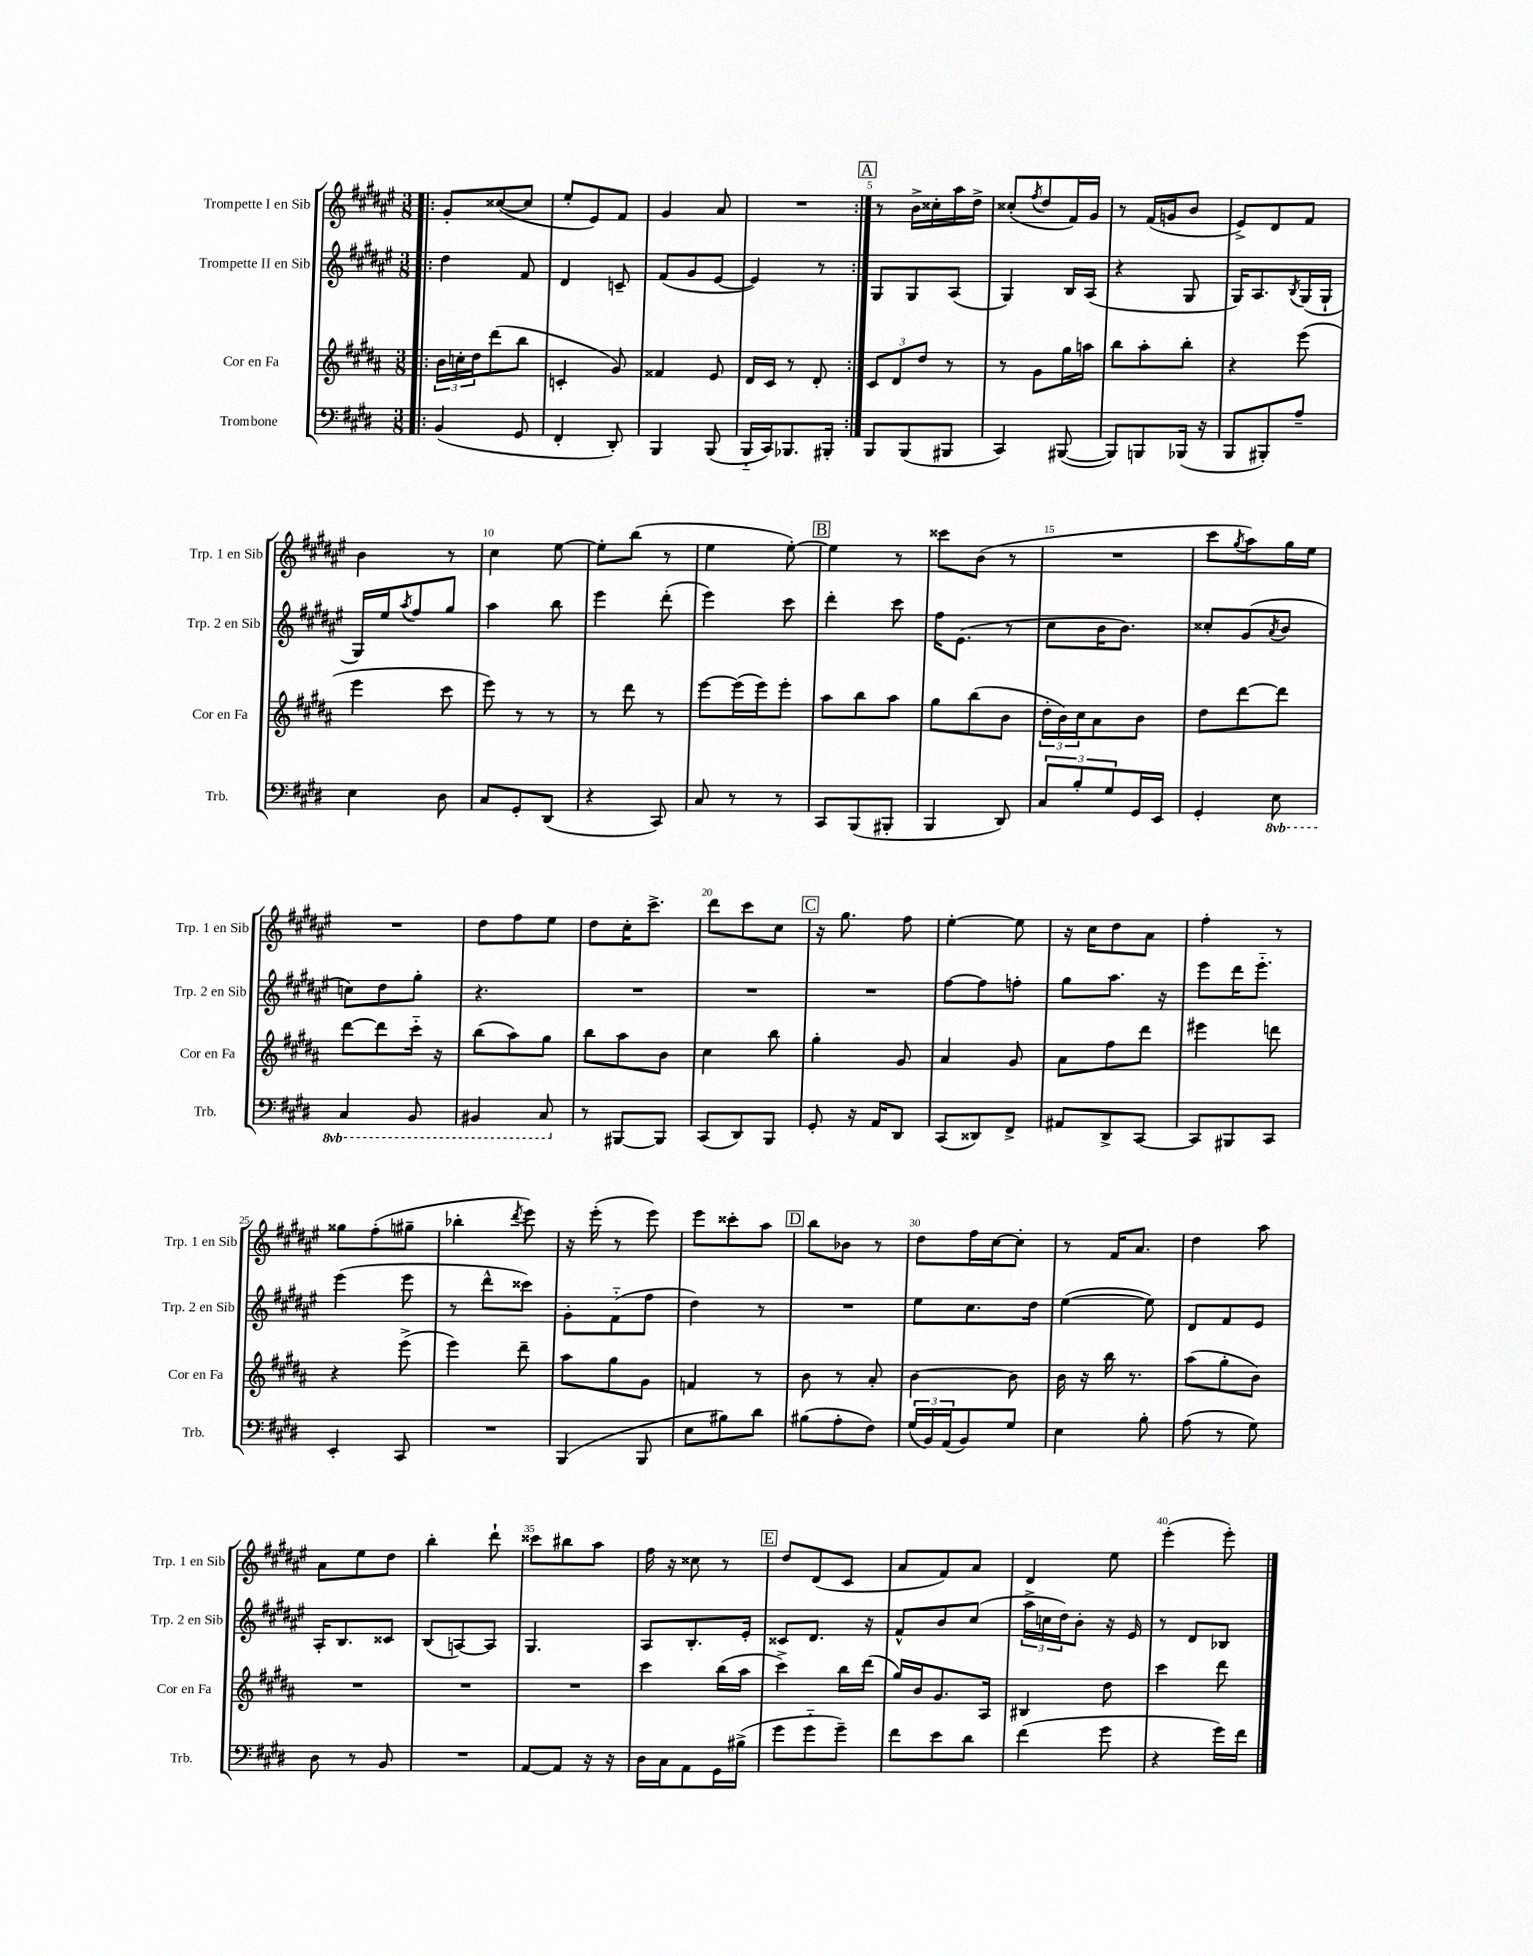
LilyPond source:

<<
\new StaffGroup <<
\new Staff = "s0" \with { instrumentName = "Trompette I en Sib" shortInstrumentName = "Trp. 1 en Sib" } {
    \clef treble \key fis \major \numericTimeSignature \time 3/8
    \repeat volta 2 { \bar ".|:" gis'8-. cisis''8~( cisis''8 |
    eis''8-. eis'8) fis'8 |
    gis'4 ais'8 |
    R4. | }
    \mark \markup { \box "A" } r8 b'16-> cisis''16-. ais''16 dis''16-> |
    cisis''8-.( \acciaccatura { fis''8 } dis''8 fis'16) gis'16 |
    r8 fis'16( g'16 b'8 |
    eis'8->) dis'8 fis'8 |
    b'4 r8 |
    cis''4 eis''8~ |
    eis''8-. b''8( r8 |
    eis''4 eis''8~-.) |
    \mark \markup { \box "B" } eis''4 r8 |
    cisis'''8 b'8( r8 |
    R4. |
    cis'''8 \acciaccatura { gis''8 } ais''8) gis''16 eis''16 |
    R4. |
    dis''8 fis''8 eis''8 |
    dis''8 cis''16-. cis'''8.-> |
    dis'''8 cis'''8 cis''8 |
    \mark \markup { \box "C" } r16 gis''8. fis''8 |
    eis''4~-. eis''8 |
    r16 cis''16 dis''8 ais'8 |
    fis''4-. r8 |
    gisis''8 fis''8-.( gis''8-- |
    bes''4-. \acciaccatura { dis'''8 } eis'''8) |
    r16 eis'''16-.( r8 eis'''8) |
    eis'''8 cisis'''8-. ais''8 |
    \mark \markup { \box "D" } b''8 bes'8 r8 |
    dis''8 fis''16 cis''16~ cis''8-. |
    r8 fis'16 ais'8. |
    dis''4 ais''8 |
    ais'8 eis''8 dis''8 |
    b''4-. dis'''8-! |
    cisis'''8 bis''8 ais''8 |
    fis''16 r16 cisis''8 r8 |
    \mark \markup { \box "E" } dis''8 dis'8( cis'8 |
    ais'8 fis'8) ais'8 |
    dis'4 eis''8 |
    eis'''4-.( eis'''8-.) \bar "|." |
}
\new Staff = "s1" \with { instrumentName = "Trompette II en Sib" shortInstrumentName = "Trp. 2 en Sib" } {
    \clef treble \key fis \major \numericTimeSignature \time 3/8
    \repeat volta 2 { \bar ".|:" dis''4 fis'8 |
    dis'4 c'8-- |
    fis'8( gis'8 eis'8~ |
    eis'4) r8 | }
    \mark \markup { \box "A" } gis8 gis8 ais8( |
    gis4) b16 ais16( |
    r4 gis8 |
    gis16) ais8. \acciaccatura { b8 } gis16( gis16-! |
    gis16) eis''16 \acciaccatura { ais''8 } fis''8 gis''8 |
    ais''4 b''8 |
    eis'''4 dis'''8-.( |
    eis'''4) cis'''8 |
    \mark \markup { \box "B" } dis'''4-. cis'''8 |
    fis''16 eis'8.( r8 |
    cis''8 b'16 b'8.) |
    cisis''8-. gis'8( \acciaccatura { ais'8 } b'8 |
    c''8) dis''8 gis''8-. |
    r4. |
    R4. |
    R4. |
    \mark \markup { \box "C" } R4. |
    fis''8~ fis''8 f''8-. |
    gis''8 ais''8. r16 |
    eis'''8 dis'''16 eis'''8.-_ |
    eis'''4( eis'''8 |
    r8 dis'''8-^ cisis'''8) |
    gis'8-. fis'8-_( fis''8 |
    dis''4) r8 |
    \mark \markup { \box "D" } R4. |
    eis''8 cis''8. dis''16 |
    eis''4~( eis''8) |
    dis'8 fis'8 eis'8 |
    ais16-. b8. cisis'8 |
    b8( a8~) a8 |
    gis4. |
    ais8 b8.-. eis'16-. |
    \mark \markup { \box "E" } cisis'8 dis'8. r16 |
    fis'8-^ b'8 cis''8( |
    \tuplet 3/2 { ais''16-> c''16 dis''16) } b'8-. r16 eis'16 |
    r8 dis'8 bes8 \bar "|." |
}
\new Staff = "s2" \with { instrumentName = "Cor en Fa" shortInstrumentName = "Cor en Fa" } {
    \clef treble \key b \major \numericTimeSignature \time 3/8
    \repeat volta 2 { \bar ".|:" \tuplet 3/2 { b'16 c''16-. dis''16 } dis'''8( b''8 |
    c'4-. gis'8) |
    fisis'4 e'8 |
    dis'16 cis'16 r8 dis'8-. | }
    \mark \markup { \box "A" } \tuplet 3/2 { cis'8 dis'8 dis''8 } r8 |
    r8 gis'8 gis''16 a''16 |
    b''8 ais''8-. b''8-. |
    r4 e'''8( |
    e'''4 cis'''8 |
    e'''8) r8 r8 |
    r8 dis'''8 r8 |
    e'''8~ e'''16( e'''16) e'''8-. |
    \mark \markup { \box "B" } ais''8 b''8 ais''8 |
    gis''8 b''8( b'8 |
    \tuplet 3/2 { dis''16-. b'16) cis''16 } ais'8 b'8 |
    dis''8 dis'''8~ dis'''8 |
    dis'''8~ dis'''8 cis'''16-_ r16 |
    b''8( ais''8) gis''8 |
    b''8 ais''8 b'8 |
    cis''4 b''8 |
    \mark \markup { \box "C" } gis''4-. gis'8 |
    ais'4 gis'8 |
    ais'8 fis''8 dis'''8 |
    eis'''4 d'''8 |
    r4 e'''8->( |
    e'''4) dis'''8-- |
    ais''8 gis''8 gis'8 |
    f'4 r8 |
    \mark \markup { \box "D" } b'8 r8 ais'8-. |
    b'4~ b'8 |
    b'16 r16 b''16 r8. |
    ais''8( gis''8-. b'8) |
    R4. |
    R4. |
    R4. |
    cis'''4 b''16( ais''16 |
    \mark \markup { \box "E" } cis'''4->) b''16 dis'''16( |
    gis''16) b'16 gis'8. ais16 |
    bis4 dis''8 |
    cis'''4 dis'''8 \bar "|." |
}
\new Staff = "s3" \with { instrumentName = "Trombone" shortInstrumentName = "Trb." } {
    \clef bass \key e \major \numericTimeSignature \time 3/8 \set Staff.ottavationMarkups = #ottavation-simple-ordinals
    \repeat volta 2 { \bar ".|:" b,4( gis,8 |
    fis,4-. dis,8-.) |
    b,,4 b,,8( |
    b,,16-_ cis,16) bes,,8. bis,,16-. | }
    \mark \markup { \box "A" } b,,8 b,,8( bis,,8 |
    cis,4) bis,,8~( |
    bis,,8) b,,8 bes,,16( r16 |
    b,,8 bis,,8-.) a8-- |
    e4 dis8 |
    cis8 gis,8-. dis,8( |
    r4 cis,8) |
    cis8 r8 r8 |
    \mark \markup { \box "B" } cis,8 b,,8( bis,,8-. |
    b,,4 dis,8) |
    \tuplet 3/2 { cis8 b8-. gis8 } gis,16 e,16 |
    gis,4-. \ottava #-1 e,8 |
    cis,4 b,,8 |
    bis,,4 cis,8 \ottava #0 |
    r8 bis,,8~ bis,,8 |
    cis,8( dis,8) b,,8 |
    \mark \markup { \box "C" } gis,8-. r16 a,16 dis,8 |
    cis,8( disis,8) fis,8-> |
    ais,8 dis,8-> cis,8~ |
    cis,8 bis,,8 cis,8 |
    e,4-. cis,8 |
    R4. |
    b,,4( b,,8 |
    e8 bis8) dis'8 |
    \mark \markup { \box "D" } bis8( a8-. fis8) |
    \tuplet 3/2 { gis16( b,16) a,16( } b,8) gis8 |
    e4 b8-. |
    a8( r8 gis8) |
    dis8 r8 b,8 |
    R4. |
    a,8~ a,8 r16 r16 |
    dis16 cis16 a,8 gis,16 bis16->( |
    \mark \markup { \box "E" } gis'8 gis'8-_ gis'8--) |
    fis'8 e'8 dis'8 |
    fis'4( gis'8 |
    r4 gis'16) fis'16 \bar "|." |
}
>>
>>
\layout { \context { \Score \override BarNumber.break-visibility = ##(#f #t #t) barNumberVisibility = #(every-nth-bar-number-visible 5) } }
